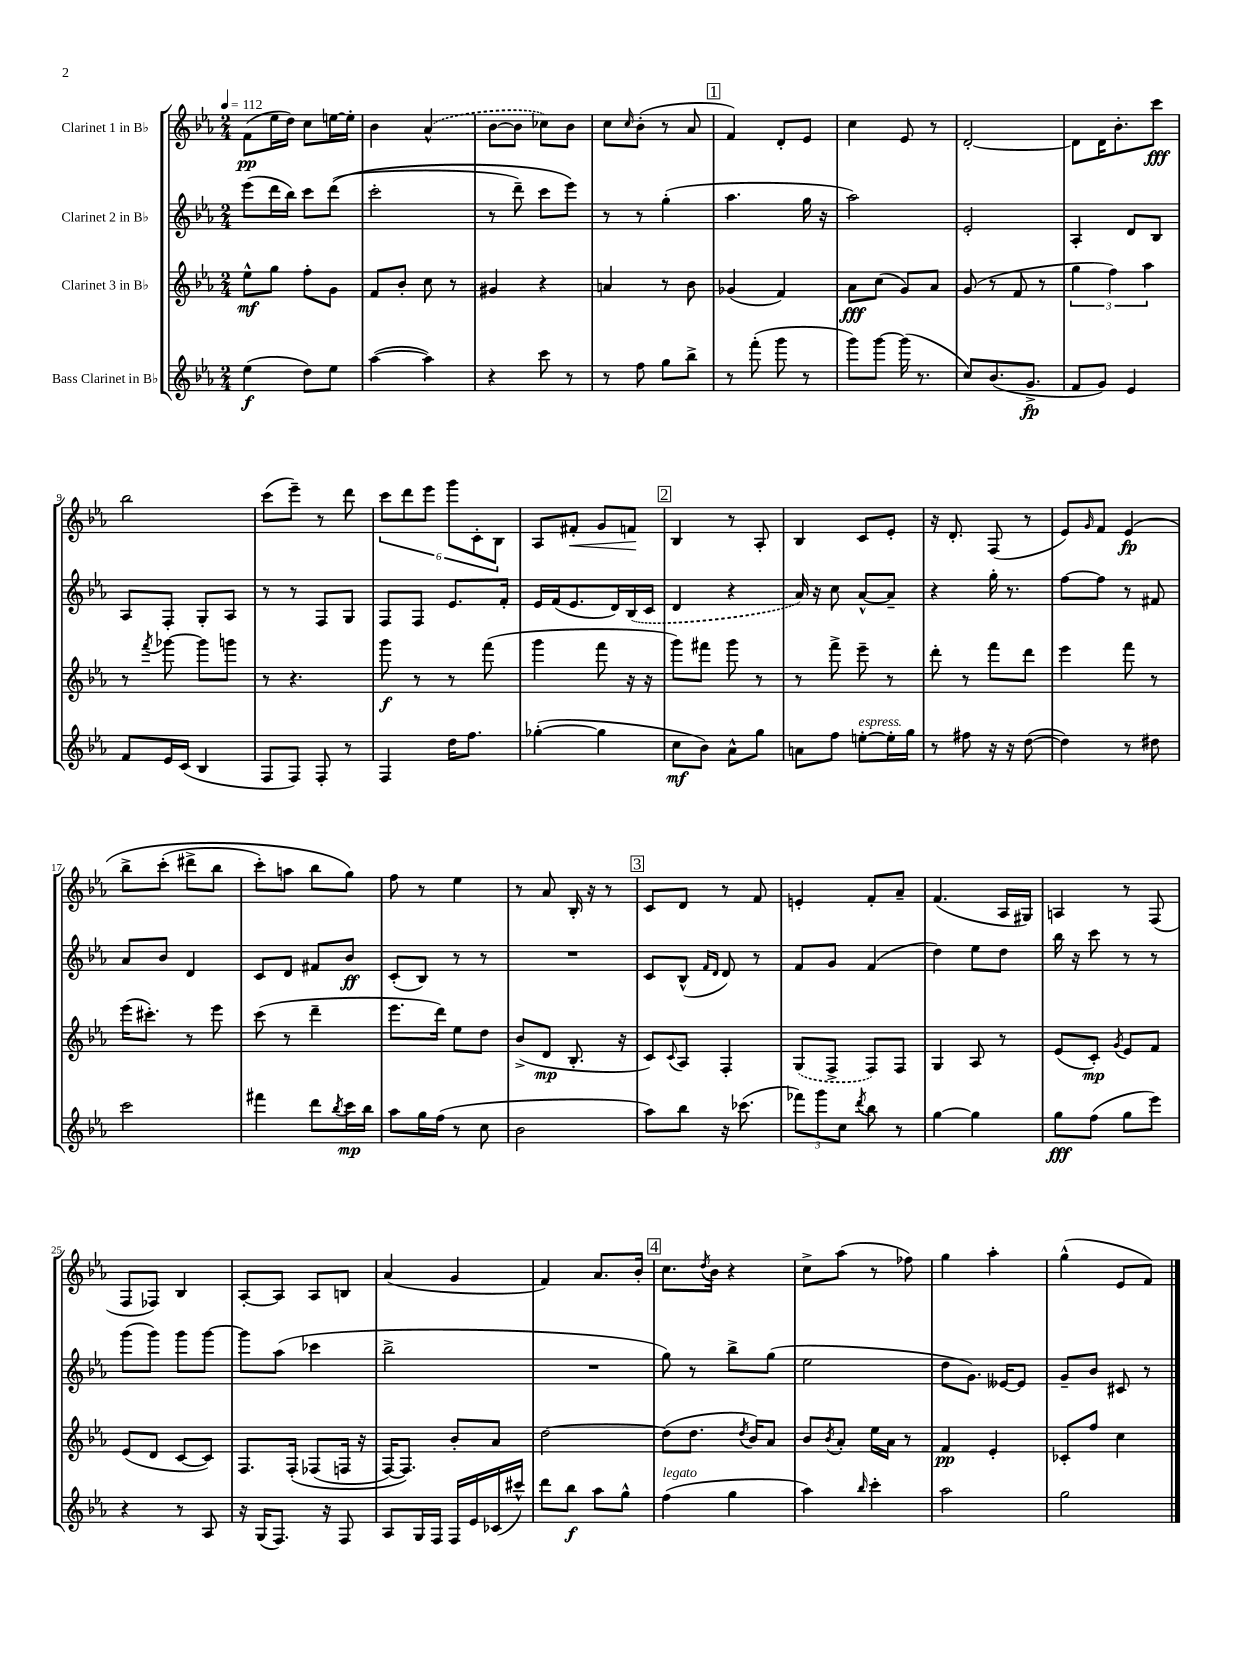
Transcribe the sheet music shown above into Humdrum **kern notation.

**kern	**dynam	**kern	**dynam	**kern	**dynam	**kern	**dynam
*part4	*part4	*part3	*part3	*part2	*part2	*part1	*part1
*staff4	*staff4	*staff3	*staff3	*staff2	*staff2	*staff1	*staff1
*I"Bass Clarinet in B♭	*	*I"Clarinet 3 in B♭	*	*I"Clarinet 2 in B♭	*	*I"Clarinet 1 in B♭	*
*clefG2	*	*clefG2	*	*clefG2	*	*clefG2	*
*k[b-e-a-]	*	*k[b-e-a-]	*	*k[b-e-a-]	*	*k[b-e-a-]	*
*M2/4	*	*M2/4	*	*M2/4	*	*M2/4	*
*MM112	*	*MM112	*	*MM112	*	*MM112	*
=1	=1	=1	=1	=1	=1	=1	=1
(4ee-\	f	8ee-^^\L	mf	(8eee-\L	.	(8f\L	pp
.	.	8gg\J	.	16ddd\L	.	16ee-\L	.
.	.	.	.	16bb-\JJ)	.	16dd\JJ)	.
8dd\L)	.	8ff'\L	.	8ccc\L	.	8cc\L	.
8ee-\J	.	8g\J	.	((8ddd\J	.	[16een\L	.
.	.	.	.	.	.	16ee'\JJ]	.
=2	=2	=2	=2	=2	=2	=2	=2
([4aa-\	.	8f/L	.	2ccc'\	.	4b-\	.
.	.	8b-'/J	.	.	.	.	.
4aa-\])	.	8cc\	.	.	.	(4a-^^/	.
.	.	8r	.	.	.	.	.
=3	=3	=3	=3	=3	=3	=3	=3
4r	.	4g#X/	.	8r	.	[8b-\L	.
.	.	.	.	8ddd~\)	.	8b-\J]	.
8ccc\	.	4r	.	8ccc\L	.	8cc-X\L)	.
8r	.	.	.	8eee-\J)	.	8b-\J	.
=4	=4	=4	=4	=4	=4	=4	=4
8r	.	4an/	.	8r	.	8cc\L	.
.	.	.	.	.	.	16qqcc/	.
8ff\	.	.	.	8r	.	(8b-'\J	.
8gg\L	.	8r	.	(4gg'\	.	8r	.
8bb-^\J	.	8b-\	.	.	.	8a-/	.
!!LO:REH:place=s1:t=1
=5	=5	=5	=5	=5	=5	=5	=5
8r	.	(4g-X/	.	4.aa-\	.	4f/)	.
(8fff'\	.	.	.	.	.	.	.
8ggg\	.	4f/)	.	.	.	8d'/L	.
8r	.	.	.	16gg\	.	8e-/J	.
.	.	.	.	16r	.	.	.
=6	=6	=6	=6	=6	=6	=6	=6
8ggg\L)	.	8a-\L	fff	2aa-\)	.	4cc\	.
[8ggg\J	.	(8cc\J	.	.	.	.	.
(16ggg\]	.	8g/L)	.	.	.	8e-/	.
8.r	.	.	.	.	.	.	.
.	.	8a-/J	.	.	.	8r	.
=7	=7	=7	=7	=7	=7	=7	=7
8cc/L)	.	(8g/	.	2e-'/	.	[2d'/	.
(8.b-/	.	8r	.	.	.	.	.
.	.	8f/	.	.	.	.	.
8.g^/J	fp	.	.	.	.	.	.
.	.	8r	.	.	.	.	.
=8	=8	=8	=8	=8	=8	=8	=8
8f/L	.	6gg\	.	4A-'/	.	8d\L]	.
8g/J)	.	.	.	.	.	16d\K	.
.	.	6ff\)	.	.	.	.	.
.	.	.	.	.	.	8.b-'\	.
4e-/	.	.	.	8d/L	.	.	.
.	.	6aa-\	.	.	.	.	.
.	.	.	.	8B-/J	.	8ccc\J	fff
!!LO:LB:g=z
=9	=9	=9	=9	=9	=9	=9	=9
8f/L	.	8r	.	8A-/L	.	2bb-\	.
.	.	8qfff/	.	.	.	.	.
16e-/L	.	[8ggg-X\	.	8F'/J	.	.	.
(16c/JJ	.	.	.	.	.	.	.
4B-/	.	8ggg-\L]	.	8G'/L	.	.	.
.	.	8gggn\J	.	8A-/J	.	.	.
=10	=10	=10	=10	=10	=10	=10	=10
8F/L	.	8r	.	8r	.	(8ccc\L	.
8F/J)	.	4.r	.	8r	.	8eee-~\J)	.
8F'/	.	.	.	8F/L	.	8r	.
8r	.	.	.	8G/J	.	8ddd\	.
=11	=11	=11	=11	=11	=11	=11	=11
4F/	.	8ggg\	f	8F/L	.	12ccc\L	.
.	.	.	.	.	.	12ddd\	.
.	.	8r	.	8F/J	.	.	.
.	.	.	.	.	.	12eee-\J	.
16dd\KL	.	8r	.	8.e-/L	.	12ggg\L	.
8.ff\J	.	.	.	.	.	.	.
.	.	.	.	.	.	12c'\	.
.	.	(8fff\	.	.	.	.	.
.	.	.	.	.	.	12B-\J	.
.	.	.	.	16f'/Jk	.	.	.
=12	=12	=12	=12	=12	=12	=12	=12
([4gg-X'\	.	4ggg\	.	16e-/LL	.	8A-/L	.
.	.	.	.	(16f/J	.	.	.
!	!	!	!	!	!	!	!LO:HP:b
.	.	.	.	8.e-/	.	8f#X'/J	<
4gg-\]	.	8fff\	.	.	.	8g/L	.
.	.	.	.	16d/L)	.	.	.
.	.	16r	.	(16B-/	.	8fn/J	.
.	.	16r	.	16c/JJ	.	.	.
.	.	.	.	.	.	.	[
!!LO:REH:place=s1:t=2
=13	=13	=13	=13	=13	=13	=13	=13
8cc\L	mf	8ggg\L)	.	4d/	.	4B-/	.
8b-\J)	.	8fff#X\J	.	.	.	.	.
8a-^^\L	.	8ggg\	.	4r	.	8r	.
8gg\J	.	8r	.	.	.	8A-'/	.
=14	=14	=14	=14	=14	=14	=14	=14
8an\L	.	8r	.	16a-/)	.	4B-/	.
.	.	.	.	16r	.	.	.
8ff\J	.	8fff^\	.	8cc\	.	.	.
!LO:TX:a:i:t=espress.	!	!	!	!	!	!	!
[8een'\L	.	8eee-~\	.	[8a-^^/L	.	8c/L	.
16ee'\L]	.	8r	.	8a-~/J]	.	8e-'/J	.
16gg\JJ	.	.	.	.	.	.	.
=15	=15	=15	=15	=15	=15	=15	=15
8r	.	8ddd'\	.	4r	.	16r	.
.	.	.	.	.	.	8.d'/	.
8ff#X\	.	8r	.	.	.	.	.
16r	.	8fff\L	.	16gg'\	.	(8F/	.
16r	.	.	.	8.r	.	.	.
([8dd\	.	8ddd\J	.	.	.	8r	.
=16	=16	=16	=16	=16	=16	=16	=16
4dd\])	.	4eee-\	.	[8ff\L	.	8e-/L)	.
.	.	.	.	.	.	16qqg/	.
.	.	.	.	8ff\J]	.	8f/J	.
8r	.	8fff\	.	8r	.	(4e-/	fp
8dd#X\	.	8r	.	8f#X/	.	.	.
!!LO:LB:g=z
=17	=17	=17	=17	=17	=17	=17	=17
2ccc\	.	(16eee-\KL	.	8a-/L	.	8bb-^\L	.
.	.	8.ccc#X'\J)	.	.	.	.	.
.	.	.	.	8b-/J	.	(8ccc'\J	.
.	.	8r	.	4d/	.	8ddd#X^\L	.
.	.	8eee-\	.	.	.	8bb-\J	.
=18	=18	=18	=18	=18	=18	=18	=18
4fff#X\	.	(8ccc\	.	8c/L	.	8ccc'\L)	.
.	.	8r	.	8d/J	.	8aan\J	.
8ddd\L	.	4ddd~\	.	8f#X/L	.	8bb-\L	.
8qbb-/	.	.	.	.	.	.	.
16ccc\L	mp	.	.	8b-/J	ff	8gg\J)	.
16bb-\JJ	.	.	.	.	.	.	.
=19	=19	=19	=19	=19	=19	=19	=19
8aa-\L	.	8.eee-\L	.	(8c'/L	.	8ff\	.
16gg\L	.	.	.	8B-/J)	.	8r	.
(16ff\JJ	.	16ddd\Jk)	.	.	.	.	.
8r	.	8ee-\L	.	8r	.	4ee-\	.
8cc\	.	8dd\J	.	8r	.	.	.
=20	=20	=20	=20	=20	=20	=20	=20
2b-\	.	(8b-^/L	.	2r	.	8r	.
.	.	8d/J	mp	.	.	8a-/	.
.	.	8.B-'/	.	.	.	16B-'/	.
.	.	.	.	.	.	16r	.
.	.	.	.	.	.	8r	.
.	.	16r	.	.	.	.	.
!!LO:REH:place=s1:t=3
=21	=21	=21	=21	=21	=21	=21	=21
8aa-\L)	.	8c/L)	.	8c/L	.	8c/L	.
.	.	8qqc/	.	.	.	.	.
8bb-\J	.	8A-/J	.	(8B-^^/J	.	8d/J	.
.	.	.	.	16qqf/LL	.	.	.
.	.	.	.	16qqd/JJ	.	.	.
16r	.	4F'/	.	8d/)	.	8r	.
(8.ccc-X\	.	.	.	.	.	.	.
.	.	.	.	8r	.	8f/	.
=22	=22	=22	=22	=22	=22	=22	=22
12fff-X\L)	.	(8G/L	.	8f/L	.	4en'/	.
12ggg\	.	.	.	.	.	.	.
.	.	8F^/J	.	8g/J	.	.	.
12cc\J	.	.	.	.	.	.	.
8qddd/	.	.	.	.	.	.	.
8bb-\	.	8F/L)	.	(4f/	.	8f'/L	.
8r	.	8F/J	.	.	.	8a-~/J	.
=23	=23	=23	=23	=23	=23	=23	=23
[4gg\	.	4G/	.	4dd\)	.	(4.f/	.
4gg\]	.	8A-/	.	8ee-\L	.	.	.
.	.	8r	.	8dd\J	.	16A-/LL	.
.	.	.	.	.	.	16G#X/JJ)	.
=24	=24	=24	=24	=24	=24	=24	=24
8gg\L	fff	(8e-/L	.	16bb-\	.	4An/	.
.	.	.	.	16r	.	.	.
(8ff\J	.	8c'/J)	mp	8ccc\	.	.	.
.	.	8qg/	.	.	.	.	.
8gg\L	.	8e-/L	.	8r	.	8r	.
8eee-\J)	.	8f/J	.	8r	.	(8F/	.
!!LO:LB:g=z
=25	=25	=25	=25	=25	=25	=25	=25
4r	.	(8e-/L	.	(8ggg\L	.	8F/L	.
.	.	8d/J	.	8ggg\J)	.	8F-X/J)	.
8r	.	[8c/L	.	8ggg\L	.	4B-/	.
8A-/	.	8c/J])	.	[8ggg\J	.	.	.
=26	=26	=26	=26	=26	=26	=26	=26
16r	.	8.F/L	.	8ggg\L]	.	[8A-'/L	.
(16G/KL	.	.	.	.	.	.	.
8.F/J)	.	.	.	(8aa-\J	.	8A-/J]	.
.	.	(16F'/Jk	.	.	.	.	.
.	.	(8F-X/L	.	4ccc-X\	.	8A-/L	.
16r	.	.	.	.	.	.	.
8F/	.	16Fn/Jk	.	.	.	8Bn/J	.
.	.	16r	.	.	.	.	.
=27	=27	=27	=27	=27	=27	=27	=27
8A-/L	.	[16F/KL)	.	2bb-^\	.	(4a-/	.
.	.	8.F/J])	.	.	.	.	.
16G/L	.	.	.	.	.	.	.
16F/JJ	.	.	.	.	.	.	.
16F/LL	.	8b-'/L	.	.	.	4g/	.
16e-/	.	.	.	.	.	.	.
(16c-X/	.	8a-/J	.	.	.	.	.
16ccc#X^^/JJ)	.	.	.	.	.	.	.
=28	=28	=28	=28	=28	=28	=28	=28
8ddd\L	.	[2dd\	.	2r	.	4f/)	.
8bb-\J	f	.	.	.	.	.	.
8aa-\L	.	.	.	.	.	8.a-/L	.
8gg^^\J	.	.	.	.	.	.	.
.	.	.	.	.	.	16b-'/Jk	.
!!LO:REH:place=s1:t=4
=29	=29	=29	=29	=29	=29	=29	=29
!LO:TX:a:i:t=legato	!	!	!	!	!	!	!
(4ff\	.	(8dd\L]	.	8gg\)	.	8.cc\L	.
.	.	8.dd\J	.	8r	.	.	.
.	.	.	.	.	.	8qdd/	.
.	.	.	.	.	.	16b-\Jk	.
4gg\	.	.	.	8bb-^\L	.	4r	.
.	.	8qdd/	.	.	.	.	.
.	.	16b-/KL)	.	.	.	.	.
.	.	8a-/J	.	(8gg\J	.	.	.
=30	=30	=30	=30	=30	=30	=30	=30
4aa-\)	.	8b-/L	.	2ee-\	.	8cc^\L	.
.	.	8qb-/	.	.	.	.	.
.	.	8a-'/J	.	.	.	(8aa-\J	.
16qqbb-/	.	.	.	.	.	.	.
4ccc'\	.	16ee-\LL	.	.	.	8r	.
.	.	16a-\JJ	.	.	.	.	.
.	.	8r	.	.	.	8ff-X\)	.
=31	=31	=31	=31	=31	=31	=31	=31
2aa-\	.	4f/	pp	8dd\L	.	4gg\	.
.	.	.	.	8.g\J)	.	.	.
.	.	4e-'/	.	.	.	4aa-'\	.
.	.	.	.	[16e--X/KL	.	.	.
.	.	.	.	8e--/J]	.	.	.
=32	=32	=32	=32	=32	=32	=32	=32
2gg\	.	8c-X'/L	.	8g~/L	.	(4gg^^\	.
.	.	8ff/J	.	8b-/J	.	.	.
.	.	4cc\	.	8c#X/	.	8e-/L	.
.	.	.	.	8r	.	8f/J)	.
==	==	==	==	==	==	==	==
*-	*-	*-	*-	*-	*-	*-	*-
